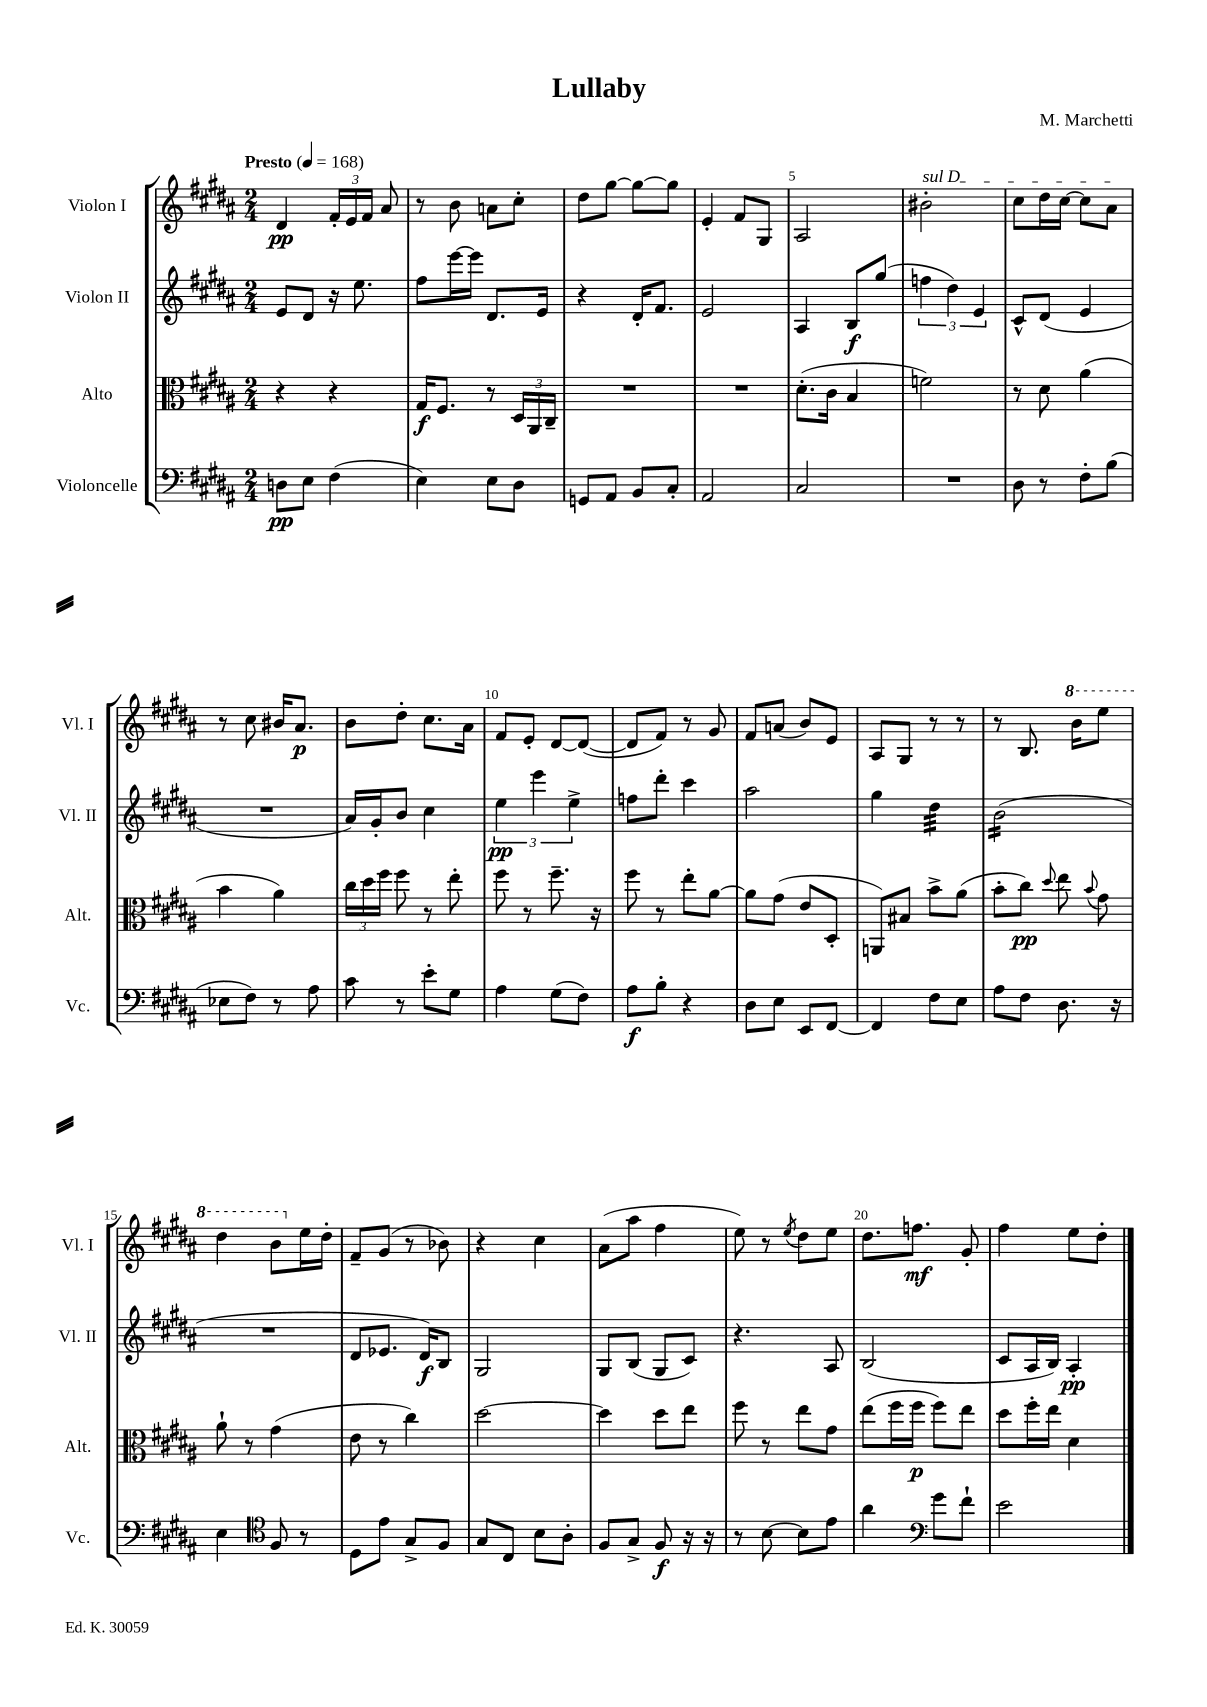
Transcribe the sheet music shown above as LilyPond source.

\header { title = "Lullaby" composer = "M. Marchetti" }
<<
\new StaffGroup <<
\new Staff = "s0" \with { instrumentName = "Violon I" shortInstrumentName = "Vl. I" } {
    \clef treble \key b \major \numericTimeSignature \time 2/4 \tempo "Presto" 4 = 168
    \autoBeamOff dis'4\pp \tuplet 3/2 { fis'16[-. e'16 fis'16] } ais'8 |
    r8 b'8 a'8[ cis''8]-. |
    dis''8[ gis''8]~ gis''8[~ gis''8] |
    e'4-. fis'8[ gis8] |
    ais2 |
    \once \override TextSpanner.bound-details.left.text = \markup { \italic "sul D" } bis'2-.\startTextSpan |
    cis''8[ dis''16 cis''16]~ cis''8[ ais'8]\stopTextSpan |
    r8 cis''8 bis'16[ ais'8.]\p |
    b'8[ dis''8]-. cis''8.[ ais'16] |
    fis'8[ e'8]-. dis'8[~ dis'8]~( |
    dis'8[ fis'8]) r8 gis'8 |
    fis'8[ a'8]( b'8[) e'8] |
    ais8[ gis8] r8 r8 |
    r8 b8. \ottava #1 b''16[ e'''8] |
    dis'''4 b''8[ \ottava #0 e''16 dis''16]-. |
    fis'8[-- gis'8]( r8 bes'8) |
    r4 cis''4 |
    ais'8[( ais''8] fis''4 |
    e''8) r8 \acciaccatura { e''8 } dis''8[ e''8] |
    dis''8.[ f''8.]\mf gis'8-. |
    fis''4 e''8[ dis''8]-. \bar "|." |
}
\new Staff = "s1" \with { instrumentName = "Violon II" shortInstrumentName = "Vl. II" } {
    \clef treble \key b \major \numericTimeSignature \time 2/4
    \autoBeamOff e'8[ dis'8] r16 e''8. |
    fis''8[ e'''16~ e'''16] dis'8.[ e'16] |
    r4 dis'16[-. fis'8.] |
    e'2 |
    ais4 b8[\f gis''8]( |
    \tuplet 3/2 { f''4 dis''4) e'4 } |
    cis'8[-^ dis'8]( e'4 |
    R2 |
    ais'16[) gis'16-. b'8] cis''4 |
    \tuplet 3/2 { e''4\pp e'''4 e''4-> } |
    f''8[ dis'''8]-. cis'''4 |
    ais''2 |
    gis''4 dis''4:32 |
    b'2:16( |
    R2 |
    dis'8[ ees'8.] dis'16[\f) b8] |
    gis2 |
    gis8[ b8]( gis8[ cis'8]) |
    r4. ais8 |
    b2( |
    cis'8[ ais16 b16]) ais4-.\pp \bar "|." |
}
\new Staff = "s2" \with { instrumentName = "Alto" shortInstrumentName = "Alt." } {
    \clef alto \key b \major \numericTimeSignature \time 2/4
    \autoBeamOff r4 r4 |
    gis16[\f fis8.] r8 \tuplet 3/2 { dis16[ ais,16 cis16]-- } |
    R2 |
    R2 |
    dis'8.[-.( cis'16] b4 |
    f'2) |
    r8 dis'8 ais'4( |
    b'4 ais'4) |
    \tuplet 3/2 { cis''16[ dis''16 fis''16] } fis''8 r8 e''8-. |
    fis''8 r8 fis''8.-- r16 |
    fis''8 r8 e''8[-. ais'8]~ |
    ais'8[ gis'8]( e'8[ dis8]-. |
    a,8[) bis8] b'8[-> ais'8]( |
    b'8[-. cis''8]\pp) \appoggiatura { dis''8 } e''8 \appoggiatura { b'8 } gis'8 |
    ais'8-! r8 gis'4( |
    e'8 r8 cis''4) |
    dis''2~ |
    dis''4 dis''8[ e''8] |
    fis''8 r8 e''8[ gis'8] |
    e''8[( fis''16 fis''16]\p fis''8[) e''8] |
    dis''8[ fis''16-. e''16] dis'4 \bar "|." |
}
\new Staff = "s3" \with { instrumentName = "Violoncelle" shortInstrumentName = "Vc." } {
    \clef bass \key b \major \numericTimeSignature \time 2/4
    \autoBeamOff d8[\pp e8] fis4( |
    e4) e8[ dis8] |
    g,8[ ais,8] b,8[ cis8]-. |
    ais,2 |
    cis2 |
    R2 |
    dis8 r8 fis8[-. b8]( |
    ees8[ fis8]) r8 ais8 |
    cis'8 r8 e'8[-. gis8] |
    ais4 gis8[( fis8]) |
    ais8[\f b8]-. r4 |
    dis8[ e8] e,8[ fis,8]~ |
    fis,4 fis8[ e8] |
    ais8[ fis8] dis8. r16 |
    e4 \clef tenor fis8 r8 |
    dis8[ e'8] gis8[-> fis8] |
    gis8[ cis8] b8[ ais8]-. |
    fis8[ gis8]-> fis8\f r16 r16 |
    r8 b8~ b8[ e'8] |
    ais'4 \clef bass gis'8[ fis'8]-! |
    e'2 \bar "|." |
}
>>
>>
\layout { \context { \Score \override BarNumber.break-visibility = ##(#f #t #t) barNumberVisibility = #(every-nth-bar-number-visible 5) } }
